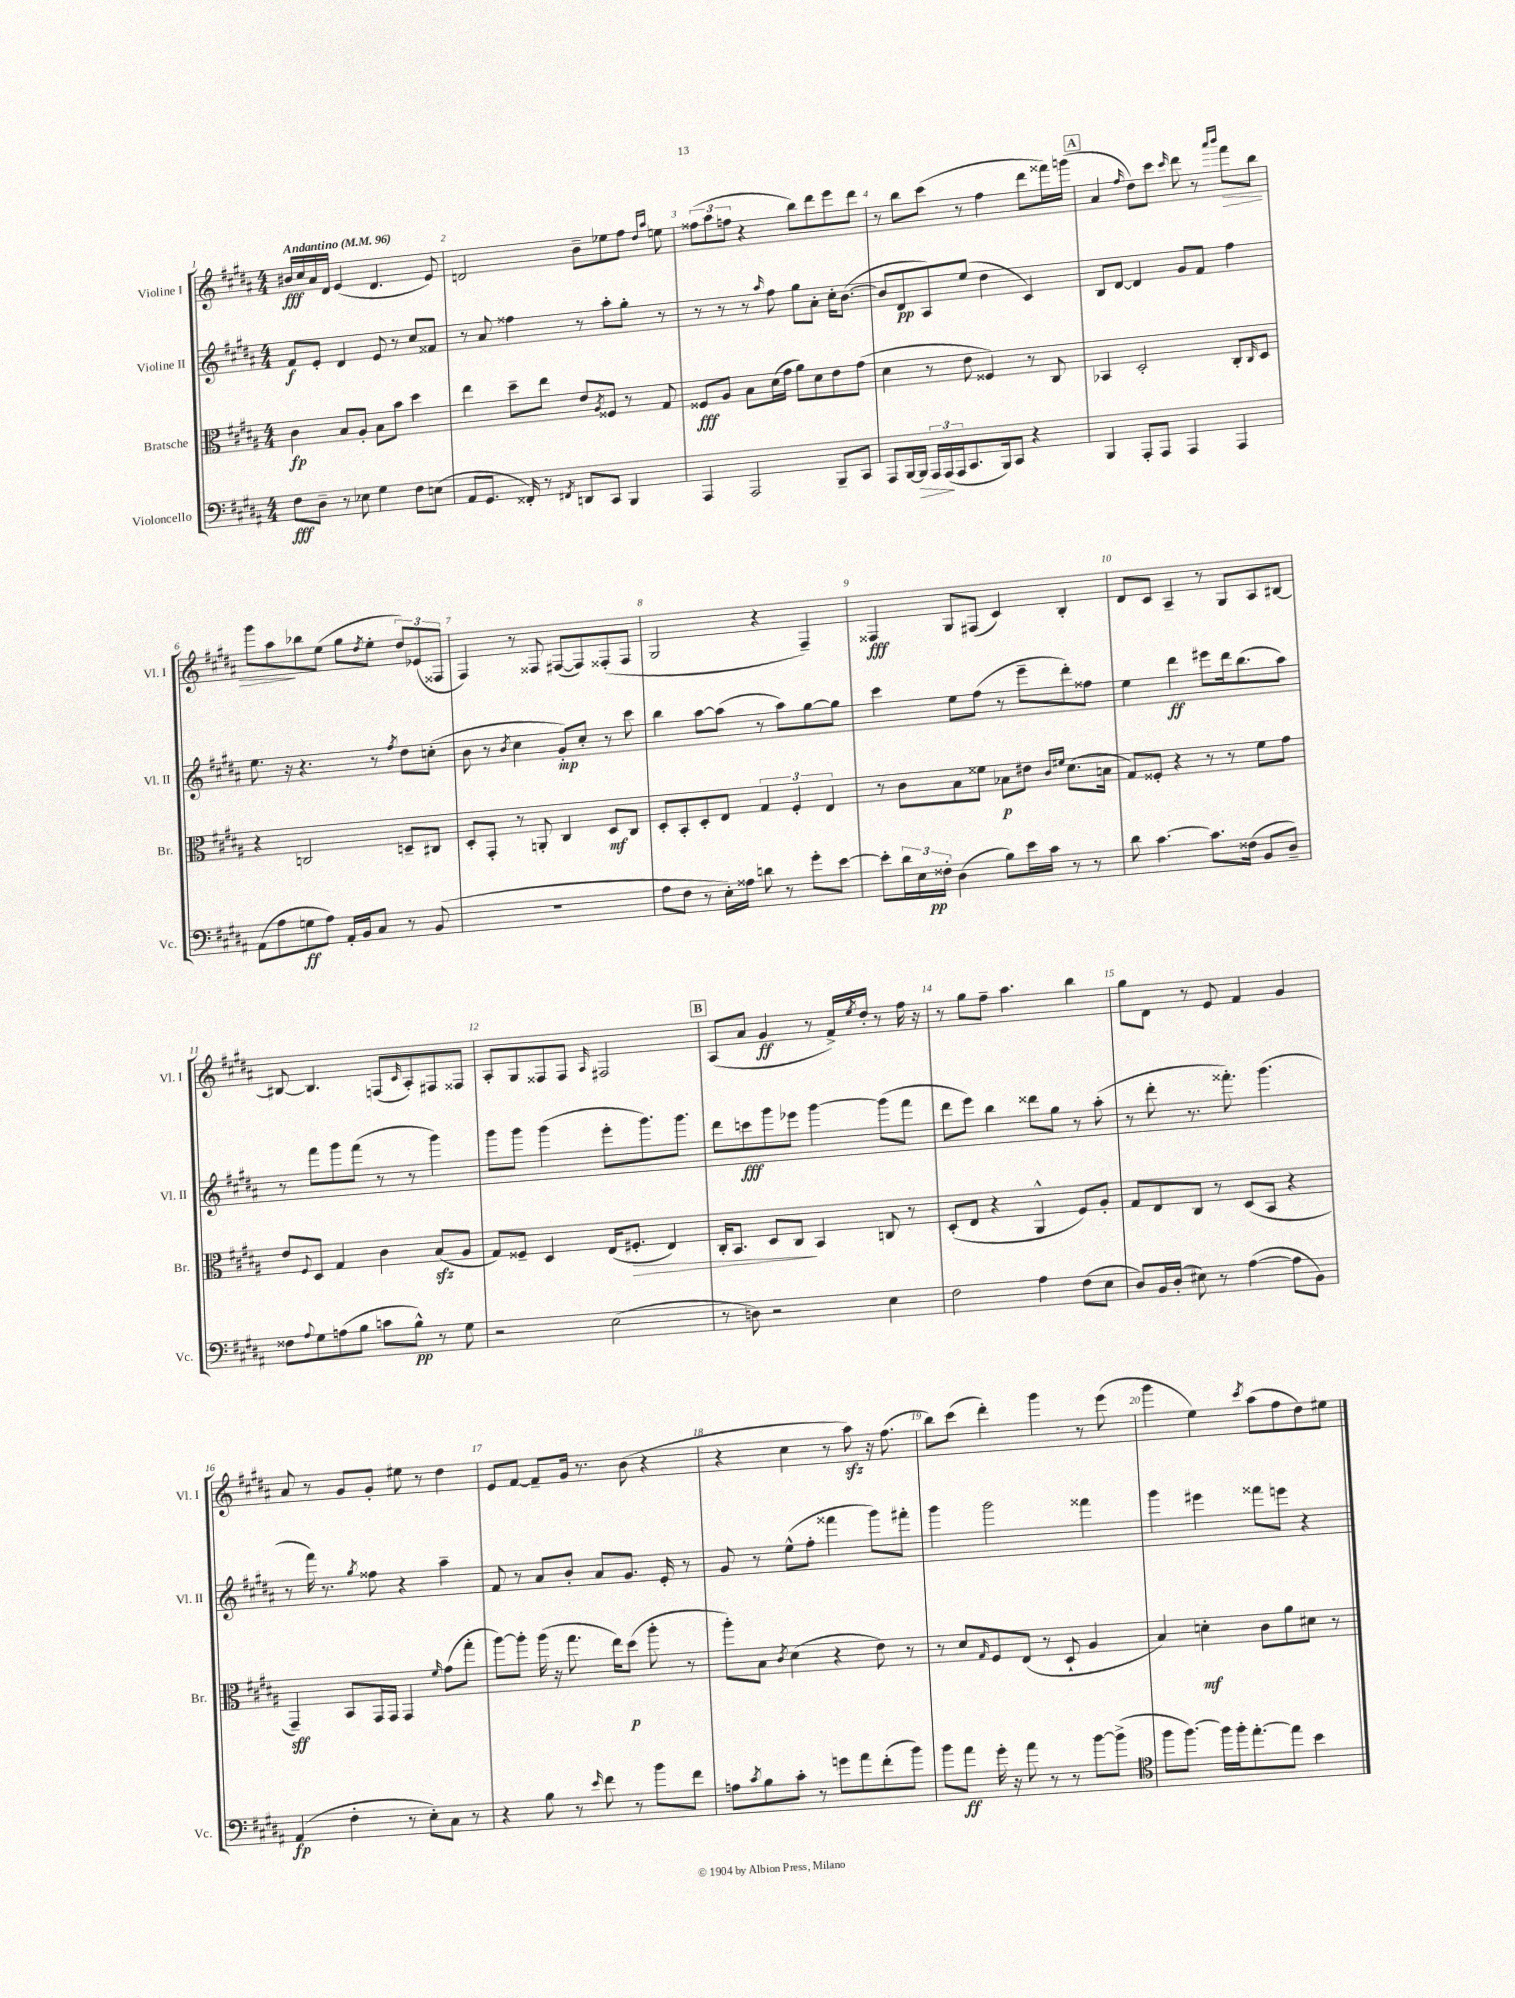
<<
\new StaffGroup <<
\new Staff = "s0" \with { instrumentName = "Violine I" shortInstrumentName = "Vl. I" } {
    \clef treble \key b \major \numericTimeSignature \time 4/4 \tempo "Andantino" 4 = 96
    bis'16\fff cis''16 ais'16 dis'16 e'4( dis'4. e'8) |
    d'2 b'8-- ees''8 fis''8 \grace { dis''16 ais''16 } e''8 |
    \tuplet 3/2 { fisis''8( ais''8 f''8 } r4 b''8) dis'''8 e'''8 dis'''8 |
    r8 b''8 cis'''8( r8 fis''4 dis'''8 fisis'''16) g'''16( |
    \mark \markup { \box "A" } ais'4 \grace { fis''16 } dis''8) cis'''8 \grace { cis'''16 } dis'''8 r8 \grace { ais'''16 b'''16 } fis'''8\> b''8 |
    gis'''8 ais''8\! bes''8 e''8( gis''8 \acciaccatura { dis''8 } e''8-. \tuplet 3/2 { dis''8) ees'8( fisis8 } |
    fis4) r8 fisis8 fis8~( fis8) fisis8-.( fisis8 |
    gis2 r4 fis4--) |
    fisis4\fff gis8 fis8( cis'4) b4-. |
    dis'8 cis'8 ais4-- r8 gis8 ais8 bis8~ |
    bis8~ bis4. f8( \grace { cis'16 } ais8-.) fis8 fisis8 |
    ais8-. gis8 fisis8 fisis8 \grace { ais16 } fis2 |
    \mark \markup { \box "B" } ais8( ais'8 gis'4\ff r8 fis'16->) \acciaccatura { e''8 } dis''16-. r8 fis''16 r16 |
    r8 gis''8 fis''8-- ais''4. b''4 |
    gis''8 dis'8 r8 e'8 fis'4 gis'4 |
    ais'8 r8 gis'8 gis'8-. eis''8 r8 dis''4 |
    e'8 fis'8~ fis'8-- gis'16 r8. b'8( r4 |
    r4 cis''4 r8 ais''8\sfz) r16 fis''8.( |
    b''8) cis'''8( dis'''4-.) gis'''4 r8 e'''8( |
    gis'''4 e''4) \acciaccatura { cis'''8 } ais''8( fis''8 dis''8) eis''8 \bar "|." |
}
\new Staff = "s1" \with { instrumentName = "Violine II" shortInstrumentName = "Vl. II" } {
    \clef treble \key b \major \numericTimeSignature \time 4/4
    fis'8\f e'8-. dis'4 e'8 r8 cis''8 fisis'8 |
    r8 ais'8 fisis''4 r8 ais''8-. gis''8-. r8 |
    r8 r8 r8 \grace { ais''16 } fis''8 gis''8 ais'8-. cis''16-. b'8.~( |
    b'8 dis'8\pp ais8) e''8( dis''4 cis'4) |
    \mark \markup { \box "A" } b8 dis'8~ dis'4 gis'8 fis'8 fis''4 |
    e''8. r16 r4. r8 \acciaccatura { fis''8 } dis''8 c''8-.( |
    b'8 r8 \acciaccatura { b'8 } cis''4 gis'8-.\mp) cis''8-. r8 cis'''8 |
    b''4 ais''8~ ais''8( r8 ais''8) gis''8~ gis''8 |
    cis'''4 e''8 fis''8( r8 e'''8-- dis'''8-.) fisis''8 |
    e''4 dis'''4\ff eis'''8 dis'''16 b''8.( ais''8) |
    r8 fis'''8 gis'''8 fis'''8( r8 r8 gis'''4) |
    gis'''8 gis'''8 gis'''4( e'''8-. gis'''8.) gis'''8. |
    \mark \markup { \box "B" } dis'''8 c'''8\fff gis'''8 ees'''8 gis'''4~ gis'''8( fis'''8 |
    dis'''8 e'''8) b''4 disis'''8 gis''8 r8 ais''8-.( |
    r8 dis'''8-. r8. fisis'''8.-.) gis'''4.( |
    r8 fis'''16) r8. \acciaccatura { gis''8 } fisis''8 r4 ais''4-- |
    fis'8 r8 ais'8 b'8-. ais'8 gis'8. e'16-. r8 |
    gis'8 r8 e''8-^( fis''8-. fisis'''4 gis'''8) fis'''8-. |
    gis'''4 gis'''2 fisis'''4 |
    gis'''4 eis'''4 fisis'''8 e'''8 r4 \bar "|." |
}
\new Staff = "s2" \with { instrumentName = "Bratsche" shortInstrumentName = "Br." } {
    \clef alto \key b \major \numericTimeSignature \time 4/4
    cis'4\fp b8 ais8-. b8 b'8 dis''4 |
    e''4 dis''8-- e''8 e'8 \acciaccatura { ais8 } fisis8 r8 gis8 |
    fisis8\fff ais8 b8 dis'16( gis'16 ais'8) dis'8 e'8 gis'8( |
    dis'4 r8 e'8 fisis4) r8 cis8 |
    \mark \markup { \box "A" } bes,4 dis2-. cis8-. \grace { cis16 } dis8 |
    r4 c2 d8-- cis8 |
    dis8-. gis,8-. r8 a,8-. cis4 dis8\mf cis8 |
    dis8-. b,8-. dis8-. e8 \tuplet 3/2 { gis4 fis4-. e4 } |
    r8 cis'8 b8 fisis'8 bes8\p eis'8 \grace { cis'16 fis'16 } dis'8.( b16 |
    gis8) fisis8-. r4 r8 r8 fis'8 gis'8 |
    e'8 \appoggiatura { fis8 } dis8 gis4 cis'4 b8\sfz( ais8 |
    gis8) fisis8-- dis4 e16( fis8.-.\> e4) |
    \mark \markup { \box "B" } cis16-. b,8. dis8 cis8\! b,4 c8 r8 |
    dis8-.( e8 r4 ais,4-^ fis8) ais8-. |
    gis8 e8 cis8 r8 dis8( b,8 r4 |
    gis,4--\sff) b,8 gis,16 gis,16 gis,4 \grace { fis'16 } gis'8( gis''8-. |
    ais''8~) ais''8-. ais''16( r16 gis''8. e''16) dis''8\p( ais''8-. r8 |
    ais''8-.) b8 \acciaccatura { cis'8 } dis'4( r4 e'8) r8 |
    r8 dis'8 \grace { gis16 } fis8 e8( r8 dis8-! ais4 |
    b4) d'4-.\mf cis'8 ais'8 dis'8 r8 \bar "|." |
}
\new Staff = "s3" \with { instrumentName = "Violoncello" shortInstrumentName = "Vc." } {
    \clef bass \key b \major \numericTimeSignature \time 4/4
    fis8\fff dis8-- r8 ees8 gis4 fis8 e8( |
    ais,8 gis,8. fisis,16-.) r8 \acciaccatura { fis,8 } d,8 cis,8 b,,4 |
    ais,,4 ais,,2 b,,8-- cis,8 |
    ais,,8 b,,16~ b,,16\> \tuplet 3/2 { ais,,16 ais,,16\!( ais,,16 } cis,8. b,,16) cis,8 r4 |
    \mark \markup { \box "A" } b,,4 ais,,8-. ais,,8 ais,,4 ais,,4 |
    ais,8( ais8 g8\ff ais8) ais,16-. b,16 cis8 r8 b,8( |
    R1 |
    ais8 fis8 r8 e16-.) aisis16 d'8 r8 gis'8-. e'8~ |
    e'8-. \tuplet 3/2 { dis'16 e16 fisis16-.\pp } dis4( b8) e'16 cis'16 r8 r8 |
    dis'8 cis'4.~ cis'8. fisis16( b,8 dis8--) |
    fisis8 \appoggiatura { ais8 } gis8 a8( b8 c'8 b8-^\pp) r8 gis8 |
    r2 e2( |
    \mark \markup { \box "B" } r8 d8) r2 e4 |
    fis2 ais4 fis8( e8 |
    dis8) b,16 dis16-.( eis8) r8 ais4~( ais8 b,8) |
    ais,4\fp( fis4-. r8 e8-.) cis8 r8 |
    r4 b8 r8 \grace { e'16 } fis'8 r8 b'8 fis'8 |
    a8 \acciaccatura { cis'8 } b8 cis'8-. r8 g'8 ais'8 fis'8-.( b'8) |
    b'8 ais'8\ff gis'16-. r16 ais'8 r8 r8 b'8~ b'8->( |
    \clef tenor fis''8 fis''8.~) fis''16 fis''16-. e''8.~-. e''8 b'4 \bar "|." |
}
>>
>>
\layout { \context { \Score \override BarNumber.break-visibility = ##(#f #t #t) barNumberVisibility = #all-bar-numbers-visible } }
